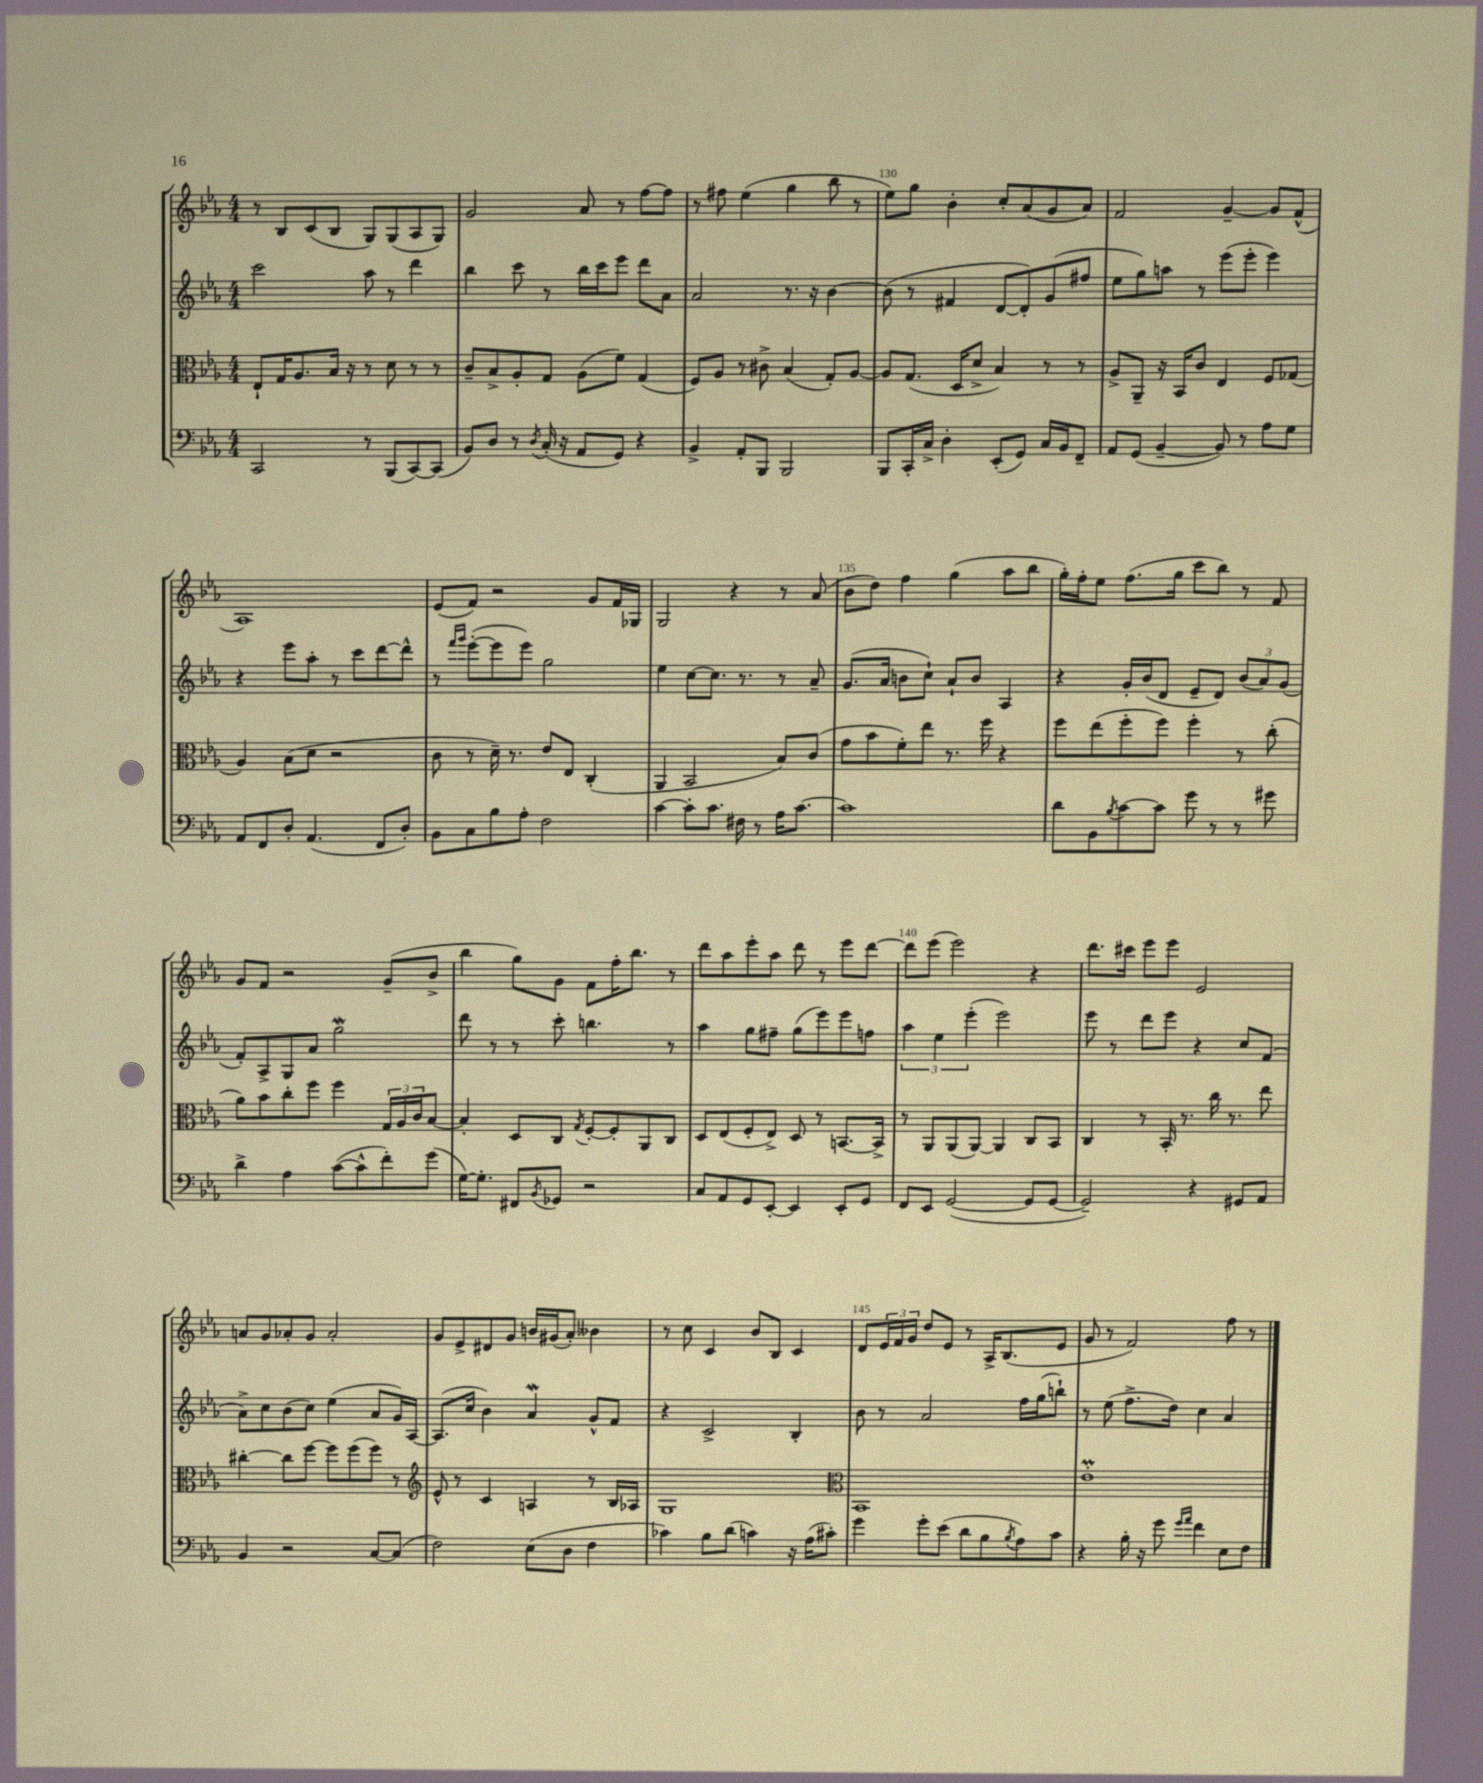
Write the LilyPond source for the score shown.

<<
\new StaffGroup <<
\new Staff = "s0" {
    \clef treble \key ees \major \numericTimeSignature \time 4/4
    r8 bes8 c'8( bes8 g8) g8( aes8 g8) |
    g'2 aes'8 r8 f''8~ f''8 |
    r8 fis''8 ees''4( g''4 bes''8 r8 |
    ees''8) g''8 bes'4-. c''8-. aes'8( g'8 aes'8) |
    f'2 g'4~-- g'8 f'8-^( |
    aes1) |
    ees'8( f'8) r2 g'8 f'16 ges16 |
    g2 r4 r8 aes'8( |
    bes'8 d''8) f''4 g''4( aes''8 bes''8 |
    g''16-.) f''16-. ees''8 f''8.( g''16 c'''8 bes''8) r8 f'8 |
    g'8 f'8 r2 g'8--( bes'8-> |
    bes''4 g''8) g'8 f'8 f''16-. bes''8. r8 |
    d'''8 aes''8 ees'''8-. aes''8 d'''8 r8 ees'''8 d'''8~ |
    d'''8 ees'''8( ees'''2) r4 |
    d'''8. cis'''16 ees'''8 ees'''8 ees'2 |
    a'8 g'8 aes'8-. g'8 aes'2-. |
    g'8 ees'8-> dis'8 g'8 b'16 gis'16( aes'8-.) beses'4 |
    r8 c''8 c'4 bes'8 bes8 c'4 |
    d'8 \tuplet 3/2 { ees'16 f'16 g'16 } d''8 ees'8 r8 aes16-> bes8.( ees'8 |
    g'8 r8 f'2) f''8 r8 \bar "|." |
}
\new Staff = "s1" {
    \clef treble \key ees \major \numericTimeSignature \time 4/4
    c'''2 aes''8 r8 d'''4 |
    bes''4 c'''8 r8 bes''16 c'''16 ees'''8 d'''8 aes'8 |
    aes'2 r8. r16 bes'4~ |
    bes'8( r8 fis'4 d'8~ d'8-.) g'8( fis''8 |
    ees''8 g''8) a''8 r8 ees'''8( ees'''8-. ees'''4) |
    r4 ees'''8 aes''8-. r8 c'''8 d'''8~ d'''8-^ |
    r8 \grace { f'''16 g'''16 } ees'''8~-.( ees'''8 ees'''8) g''2 |
    ees''4 c''8~ c''8. r8. r8 aes'8-- |
    g'8.( aes'16 b'8 c''8-!) aes'8-! b'8 aes4 |
    r4 g'16-. bes'16( d'8 ees'8-- d'8) \tuplet 3/2 { bes'8( aes'8) g'8( } |
    f'8-.) aes8-> g8 aes'8 g''2\mordent |
    d'''8 r8 r8 c'''8-. b''4. r8 |
    aes''4 g''8 fis''8-- g''8( ees'''8) ees'''8 f''8 |
    \tuplet 3/2 { aes''4 ees''4 ees'''4-.( } ees'''2) |
    ees'''8 r8 d'''8 ees'''8 r4 c''8 f'8( |
    aes'8->) c''8 bes'8( c''8) ees''4( aes'8 g'16) aes16~ |
    aes8.( c''16 bes'4) aes'4\mordent g'8-^ f'8 |
    r4 c'2-> bes4-. |
    bes'8 r8 aes'2 f''16 g''16( b''8-!) |
    r8 ees''8( f''8.-> d''16) c''4 aes'4 \bar "|." |
}
\new Staff = "s2" {
    \clef alto \key ees \major \numericTimeSignature \time 4/4
    ees8-! g16 aes8. bes16 r16 r8 d'8 r8 r8 |
    c'8-- bes8-> aes8-. g8 aes8( f'8) g4( |
    f8) aes8 r8 cis'8-> bes4( g8-.) aes8~ |
    aes8 g8.( d16 d'8-> bes4) r8 r8 |
    aes8-> aes,8-- r16 bes,16 c'8 ees4 f8 ges8( |
    aes4) bes8( d'8 r2 |
    c'8 r8 d'16--) r8. ees'8 ees8 c4-.( |
    aes,4 bes,2 bes8) c'8( |
    g'8 bes'8 f'8-.) ees''8 r8. f''16 r4 |
    f''8 ees''8( f''8-. f''8) f''4-. r8 c''8-.( |
    aes'8) bes'8 c''8-. f''8 f''4 \tuplet 3/2 { g16 aes16 c'16 } bes8~ |
    bes4-. d8 c8 \acciaccatura { g8 } f8~-. f8-. aes,8 c8 |
    d8 ees8( f8-. ees8->) d8 r8 b,8.~ b,16-> |
    r8 aes,8 aes,8( aes,8~) aes,4 c8 bes,8 |
    c4 r8 bes,16-. r8. c''16 r8. ees''8 |
    cis''4~-. cis''8 f''8~ f''8 f''8( f''8) r8 |
    \clef treble ees'8-^ r8 c'4 a4 r8 bes16 aes16 |
    g1 |
    \clef alto bes,1 |
    ees'1-.\prall \bar "|." |
}
\new Staff = "s3" {
    \clef bass \key ees \major \numericTimeSignature \time 4/4
    c,2 r8 bes,,8( c,8~) c,8( |
    bes,8) d8 r8 \acciaccatura { d8 } c16-.( r16 aes,8 g,8) r4 |
    bes,4-> aes,8-. bes,,8 bes,,2 |
    bes,,8 c,16-. c16-> d4-. ees,8-.( g,8) c16 bes,16 f,8-- |
    aes,8 g,8( bes,4~-- bes,8) r8 aes8 g8 |
    aes,8 f,8 d8-. aes,4.( f,8 d8-.) |
    bes,8 c8 bes8 aes8-. f2 |
    c'4~ c'8-. c'8. fis16 r8 aes16 c'8.~ |
    c'1 |
    d'8 bes,8 \acciaccatura { bes8 } c'8~ c'8 g'8 r8 r8 gis'8 |
    d'4-> aes4 c'8~( c'8-^ f'8-.) g'8( |
    g16~) g8.-. fis,8 \acciaccatura { bes,8 } ges,8 r2 |
    c8 aes,8 g,8 ees,8~-. ees,4 ees,8-. g,8 |
    f,8 ees,8 g,2~( g,8 g,8~ |
    g,2--) r4 gis,8 aes,8 |
    bes,4 r2 c8~ c8( |
    f2) ees8( d8 f4 |
    ces'4) bes8 d'8( c'4) r16 aes16( cis'8-.) |
    g'4 g'8-. ees'8( d'8 bes8 \acciaccatura { bes8 } aes8) c'8 |
    r4 bes16-. r16 g'8 \grace { g'16 aes'16 } f'4 ees8 f8 \bar "|." |
}
>>
>>
\layout { \context { \Score currentBarNumber = #127 \override BarNumber.break-visibility = ##(#f #t #t) barNumberVisibility = #(every-nth-bar-number-visible 5) } }
